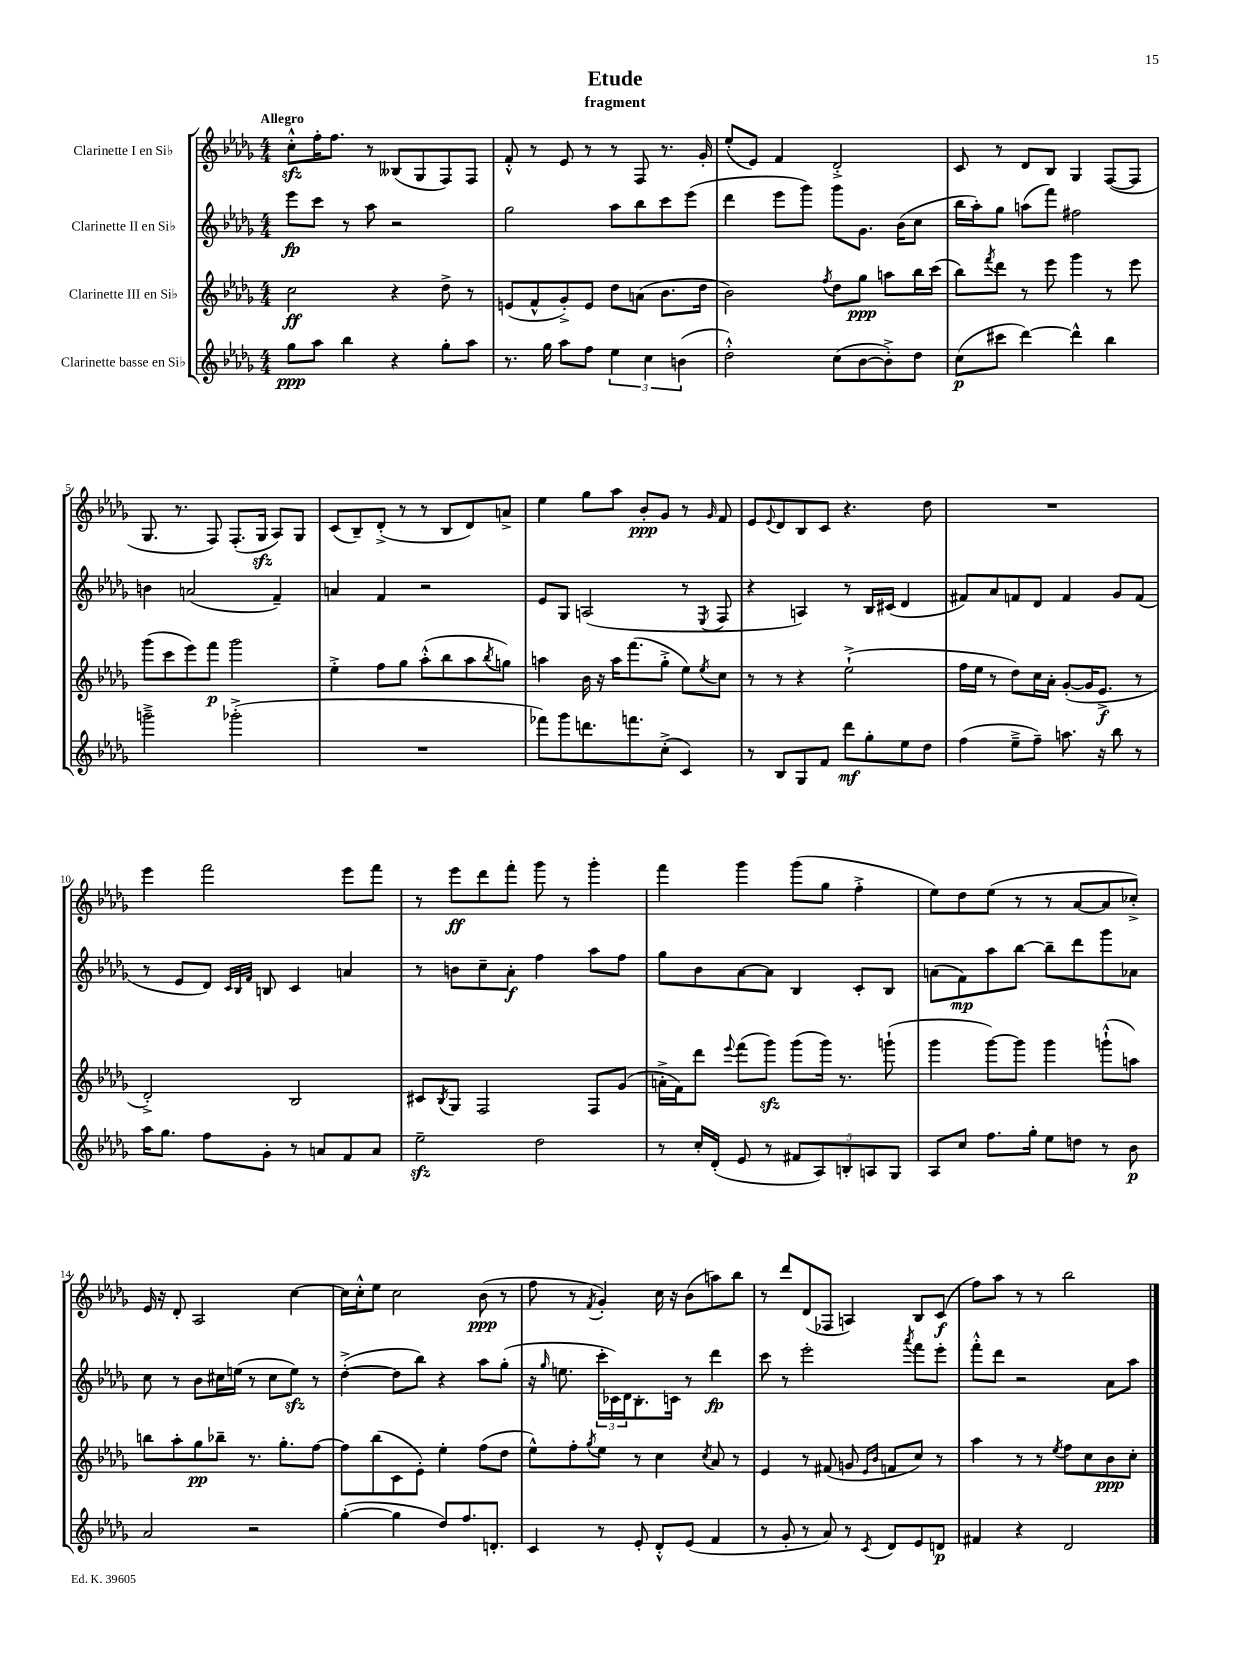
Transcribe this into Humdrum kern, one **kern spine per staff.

**kern	**kern	**kern	**kern
*staff4	*staff3	*staff2	*staff1
*clefG2	*clefG2	*clefG2	*clefG2
*k[b-e-a-d-g-]	*k[b-e-a-d-g-]	*k[b-e-a-d-g-]	*k[b-e-a-d-g-]
*M4/4	*M4/4	*M4/4	*M4/4
8gg-	2cc	8eee-	8cc'^^
8aa-	.	8ccc	16ff'
.	.	.	8.ff
4bb-	.	8r	.
.	.	8aa-	8r
4r	4r	2r	(8B--
.	.	.	8G-
8gg-'	8dd-^	.	8F)
8aa-	8r	.	8F
=	=	=	=
8.r	(8e	2gg-	8f'^^
.	8f^^	.	8r
16gg-	.	.	.
8aa-	8g-'^)	.	8e-
8ff	8e	.	8r
6ee-	8dd-	8aa-	8r
.	(8a	8bb-	8F
6cc	.	.	.
.	8.b-	8ccc	8.r
(6b	.	.	.
.	.	(8eee-	.
.	16dd-	.	16g-'
=	=	=	=
2dd-'^^)	2b-)	4ddd-	(8ee-'
.	.	.	8e-)
.	.	8eee-	4f
.	.	8ggg-)	.
.	8qff	.	.
(8cc	8dd-	8ggg-	2d-'^
[8b-	8gg-	8.g-	.
8b-'^])	8aa	.	.
.	.	(16b-	.
8dd-	16bb-	8cc	.
.	(16ccc	.	.
=	=	=	=
(8cc	8bb-)	16bb-	8c
.	.	16aa-')	.
.	8qfff	.	.
8ccc#	8ddd-	8gg-	8r
[4ddd-)	8r	(8aa	8d-
.	8eee-	8fff)	8B-
4ddd-^^]	4ggg-	2ff#	4G-
4bb-	8r	.	([8F
.	8eee-	.	8F]
=	=	=	=
2ggg~^	(8ggg-	4b	8.G-
.	8ccc	.	.
.	.	.	8.r
.	8eee-)	(2a	.
.	8fff	.	8F)
(2ggg-'^	2ggg-	.	(8.F'
.	.	.	16G-
.	.	4f~)	8A-)
.	.	.	8G-
=	=	=	=
1r	4ee-'^	4a	(8c
.	.	.	8B-~)
.	8ff	4f	(8d-'^
.	8gg-	.	8r
.	(8aa-'^^	2r	8r
.	8bb-	.	8B-
.	8aa-	.	8d-)
.	8qbb-	.	.
.	8gg)	.	8a^
=	=	=	=
8fff-)	4aa	8e-	4ee-
8ggg-	.	8G-	.
8.ddd	16b-	(2A	8gg-
.	16r	.	.
.	16aa	.	8aa-
8.fff	(8.fff	.	.
.	.	.	8b-'
(8cc'^	8gg-'^	.	8g-
4c)	8ee-)	8r	8r
.	8qee-	8qE-	16qqg-
.	8cc	8F	8f
=	=	=	=
8r	8r	4r	8e-
.	.	.	8qqe-
8B-	8r	.	8d-
8G-	4r	4A)	8B-
8f	.	.	8c
8ddd-	(2ee-`^	8r	4.r
8gg-'	.	16B-	.
.	.	(16c#	.
8ee-	.	4d-	.
8dd-	.	.	8dd-
=	=	=	=
(4ff	16ff	8f#)	1r
.	16ee-	.	.
.	8r	8a-	.
8ee-~^	8dd-)	8f	.
8ff~)	16cc	8d-	.
.	16a-'	.	.
8.aa	([8g-'	4f	.
.	16g-]	.	.
16r	8.e-^	.	.
8bb-	.	8g-	.
8r	8r	(8f	.
=	=	=	=
16aa-	2d-'^)	8r	4eee-
8.gg-	.	.	.
.	.	8e-	.
8ff	.	8d-)	2fff
.	.	32qqc	.
.	.	32qqB-	.
.	.	32qqf	.
8g-'	.	8B	.
8r	2B-	4c	.
8a	.	.	.
8f	.	4a	8eee-
8a	.	.	8fff
=	=	=	=
2ee-~	8c#	8r	8r
.	8qB-	.	.
.	8G-	8b	8eee-
.	2F	8cc~	8ddd-
.	.	8a-'	8fff'
2dd-	.	4ff	8ggg-
.	.	.	8r
.	8F	8aa-	4ggg-'
.	(8g-	8ff	.
=	=	=	=
8r	16a'^	8gg-	4fff
.	16f)	.	.
16cc'	8ddd-	8b-	.
(16d-'	.	.	.
.	8qqeee-	.	.
8e-	(8fff	[8a-	4ggg-
8r	8ggg-)	8a-]	.
10f#	(8ggg-	4B-	(8ggg-
10A-)	.	.	.
.	16ggg-)	.	8gg-
.	8.r	.	.
10B'	.	.	.
.	.	8c'	4ff'^
10A	.	.	.
.	(8ggg`	8B-	.
10G-	.	.	.
=	=	=	=
8A-	4ggg-	(8a	8ee-)
8cc	.	8f)	8dd-
8.ff	[8ggg-)	8aa-	(8ee-
.	8ggg-]	[8bb-	8r
16gg-'	.	.	.
8ee-	4ggg-	8bb-~]	8r
8dd	.	8ddd-	[8a-
8r	(8ggg`^^	8ggg-	8a-]
8b-	8aa)	8a-	8cc-'^)
=	=	=	=
2a-	8bb	8cc	16e-
.	.	.	16r
.	8aa-'	8r	8d-'
.	8gg-	8b-	2A-
.	8bb-~	16cc#	.
.	.	(16ee	.
2r	8.r	8r	.
.	.	8cc#	.
.	8.gg-'	.	.
.	.	8ee)	[4cc
.	[8ff	8r	.
=	=	=	=
([4gg-'	8ff]	([4dd-'^	16cc]
.	.	.	16cc'^^
.	(8bb-	.	8ee-
4gg-]	8c	8dd-]	2cc
.	8e-')	8bb-)	.
8dd-)	4ee-'	4r	.
8.ff	.	.	.
.	(8ff	8aa-	(8b-
8.d'	.	.	.
.	8dd-	(8gg-'	8r
=	=	=	=
4c	8ee-^^)	16r	8ff
.	.	16qqgg-	.
.	.	8.ee	.
.	8ff'	.	8r
.	8qgg-	.	8qf
8r	8ee-	24ccc'	4g-')
.	.	24c-)	.
.	.	24d-	.
8e-'	8r	8.B-'	.
8d-'^^	4cc	.	16cc
.	.	16c	16r
(8e-	.	8r	(8b-
.	8qcc	.	.
4f	8a-	4ddd-	8aa)
.	8r	.	8bb-
=	=	=	=
8r	4e-	8ccc	8r
8g-'	.	8r	8ddd-
8r	8r	2eee-'	(8d-
8a-)	(8f#	.	8F-
8r	8g	.	4A)
.	16qqe-	.	.
8qc	16qqb-	.	.
8d-	8f	.	.
.	.	8qaaa-	.
8e-	8cc)	8fff	8B-
8d	8r	8eee-'	(8c
=	=	=	=
4f#	4aa-	8fff'^^	8ff)
.	.	8ddd-	8aa-
4r	8r	2r	8r
.	8r	.	8r
.	8qee-	.	.
2d-	8ff	.	2bb-
.	8cc	.	.
.	8b-	8a-	.
.	8cc'	8aa-	.
==	==	==	==
*-	*-	*-	*-
